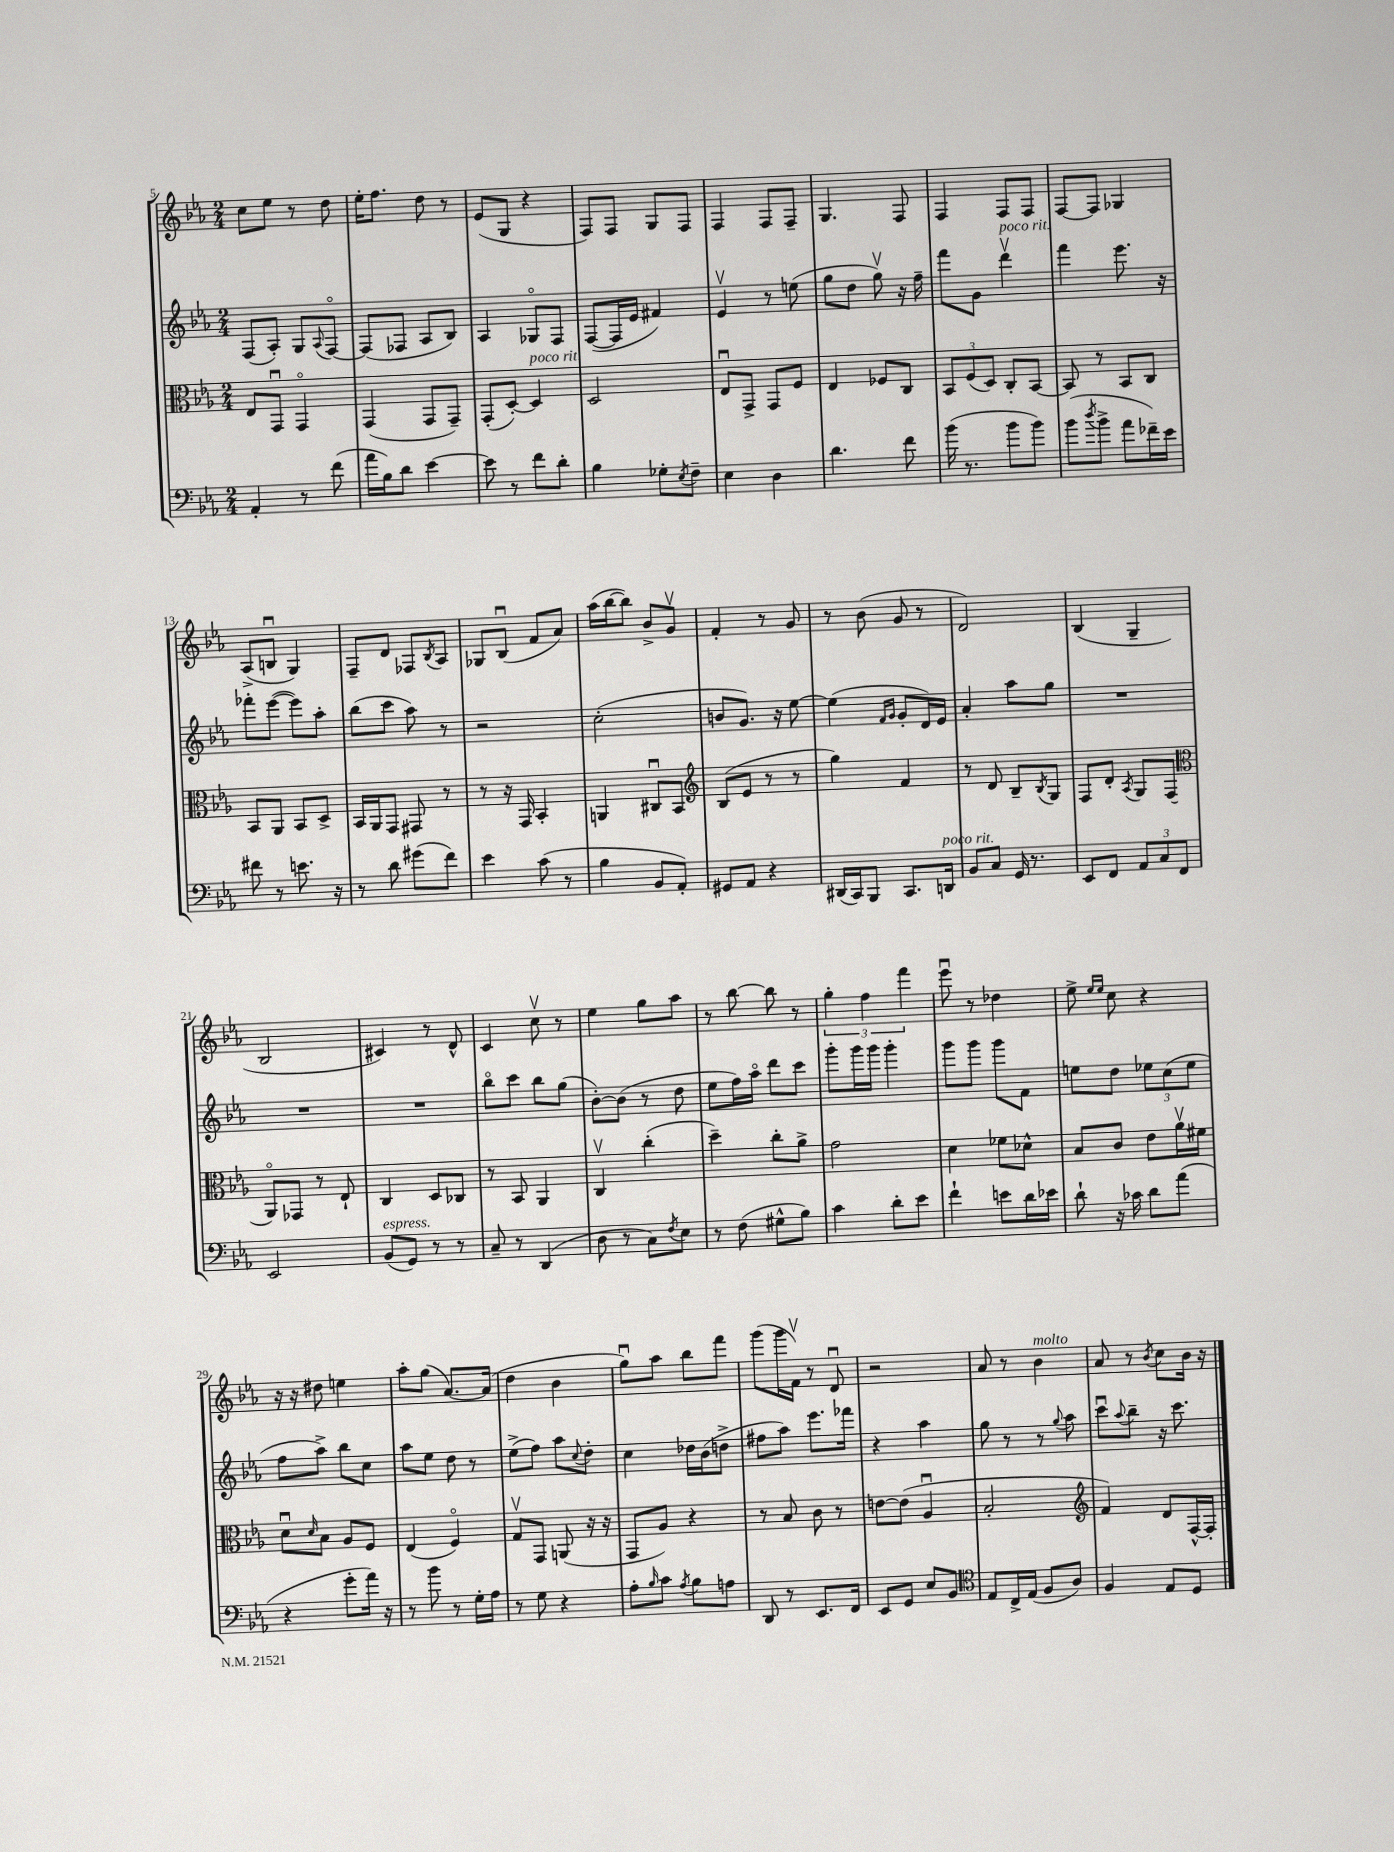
<<
\new StaffGroup <<
\new Staff = "s0" {
    \clef treble \key ees \major \numericTimeSignature \time 2/4
    c''8 ees''8 r8 d''8 |
    ees''16-. f''8. d''8 r8 |
    ees'8( g8 r4 |
    f8) f8 g8 f8 |
    f4 f8 f8-- |
    g4. f8 |
    f4 f8 f8 |
    f8~ f8 ges4 |
    aes8->( b8\downbow g4) |
    f8-- d'8 fes8 \acciaccatura { bes8 } aes8 |
    ges8 bes8\downbow( f'8 aes'8) |
    aes''16( bes''16~ bes''8) bes'8-> g'8\upbow |
    f'4-. r8 g'8 |
    r8 bes'8( g'8 r8 |
    d'2) |
    bes4( g4-- |
    bes2 |
    cis'4) r8 d'8-^ |
    c'4 c''8\upbow r8 |
    ees''4 g''8 aes''8 |
    r8 bes''8~ bes''8 r8 |
    \tuplet 3/2 { g''4-. f''4 f'''4 } |
    ees'''8\downbow r8 des''4 |
    ees''8-> \grace { ees''16 ees''16 } c''8 r4 |
    r16 r16 dis''8 e''4 |
    aes''8-. g''8( aes'8.~) aes'16( |
    d''4 bes'4 |
    g''8\downbow) aes''8 bes''8 f'''8 |
    g'''8( g'''16 f'16\upbow) r8 d'8\downbow |
    r2 |
    aes'8 r8 bes'4^\markup { \italic "molto" } |
    aes'8 r8 \acciaccatura { bes'8 } c''8 bes'16 r16 \bar "|." |
}
\new Staff = "s1" {
    \clef treble \key ees \major \numericTimeSignature \time 2/4
    f8( aes8-.) g8 \appoggiatura { aes8 } f8~\flageolet |
    f8( fes8 aes8 bes8) |
    aes4 ges8\flageolet f8 |
    f8~( f16 ees'16 fis'4) |
    ees'4\upbow r8 e''8( |
    g''8 d''8 g''8\upbow) r16 f''16-- |
    f'''8 g'8 d'''4\upbow^\markup { \italic "poco rit." } |
    f'''4 ees'''8. r16 |
    fes'''8-. ees'''8~( ees'''8) aes''8-. |
    bes''8( c'''8 aes''8) r8 |
    r2 |
    c''2-.( |
    b'8 g'8.) r16 ees''8~ |
    ees''4( \grace { f'16 g'16 } g'8-. d'16) ees'16 |
    aes'4-. aes''8 g''8 |
    R2 |
    R2 |
    R2 |
    bes''8\flageolet c'''8 bes''8 g''8( |
    bes'8~-.) bes'8( r8 d''8 |
    ees''8 f''16) aes''16\flageolet d'''8 c'''8 |
    g'''8-. g'''16 g'''16 g'''4-. |
    g'''8 g'''8 g'''8 f'8 |
    e''8 d''8 \tuplet 3/2 { ees''8 c''8( ees''8 } |
    f''8 aes''8->) bes''8 c''8 |
    aes''8 ees''8 d''8 r8 |
    ees''8->( f''8) aes''8 \appoggiatura { c''8 } d''8-. |
    c''4 des''16 bes'16( d''8-> |
    fis''8 aes''8) ees'''8. fes'''16 |
    r4 aes''4 |
    g''8 r8 r8 \appoggiatura { g''8 } aes''8 |
    c'''8\downbow \appoggiatura { aes''8 } bes''8-- r16 c'''8. \bar "|." |
}
\new Staff = "s2" {
    \clef alto \key ees \major \numericTimeSignature \time 2/4
    ees8 g,8\downbow g,4\flageolet |
    g,4( g,8 g,8--) |
    g,8-.( d8~-.) d4^\markup { \italic "poco rit." } |
    d2 |
    ees8\downbow g,8-> g,8 f8 |
    ees4 fes8 c8 |
    \tuplet 3/2 { bes,8 f8( d8) } c8-. bes,8~ |
    bes,8 r8 bes,8 c8 |
    bes,8 aes,8 bes,8 d8-> |
    bes,16 aes,16 g,8 gis,8 r8 |
    r8 r16 g,16 bes,4-. |
    a,4 cis8\downbow bes,8 |
    \clef treble bes8( ees'8 r8 r8 |
    g''4) f'4 |
    r8 d'8 bes8-- \acciaccatura { bes8 } g8 |
    f8 d'8-. \acciaccatura { aes8 } g8 f8( |
    \clef alto aes,8\flageolet) ges,8 r8 ees8-! |
    c4 d8 ces8 |
    r8 bes,8 aes,4 |
    c4\upbow c''4-.( |
    d''4--) c''8-. aes'8-> |
    g'2 |
    d'4 fes'8 des'8-^ |
    bes8 c'8 ees'8 aes'16\upbow fis'16 |
    d'8\downbow \grace { d'16 } bes8 aes8 f8 |
    ees4( f4\flageolet) |
    g8\upbow g,8 a,8( r16 r16 |
    g,8 aes8) r4 |
    r8 bes8 c'8 r8 |
    e'8~ e'8( aes4\downbow |
    bes2-. |
    \clef treble f'4) d'8 f16~-^ f16-. \bar "|." |
}
\new Staff = "s3" {
    \clef bass \key ees \major \numericTimeSignature \time 2/4
    aes,4-. r8 f'8( |
    aes'16 bes16) d'8 ees'4~ |
    ees'8 r8 f'8 d'8-. |
    bes4 ges8-. \acciaccatura { ees8 } f8-- |
    ees4 d4 |
    d'4. f'8 |
    bes'16( r8. bes'8 bes'8) |
    bes'8( \acciaccatura { d''8 } bes'8-> aes'8 fes'16--) ees'16 |
    fis'8 r8 e'8. r16 |
    r8 d'8 gis'8( f'8) |
    ees'4 c'8( r8 |
    bes4 bes,8 aes,8-.) |
    gis,8 aes,8 r4 |
    dis,16( c,16) bes,,8 c,8. d,16^\markup { \italic "poco rit." } |
    bes,8 c8 g,16 r8. |
    ees,8 f,8 \tuplet 3/2 { aes,8 c8 f,8 } |
    ees,2 |
    bes,8^\markup { \italic "espress." }( g,8) r8 r8 |
    c8-- r8 d,4( |
    d8 r8 c8) \acciaccatura { f8 } ees8 |
    r8 f8( gis8-^ bes8) |
    c'4 d'8-. ees'8 |
    f'4-! e'8 d'16 ees'16 |
    d'8-! r16 ces'16 d'8 aes'8( |
    r4 g'8-. aes'16) r16 |
    r8 bes'8 r8 g16-. aes16 |
    r8 g8 r4 |
    aes8-. \grace { bes16 } c'8 \acciaccatura { aes8 } bes8 a8 |
    d,8 r8 ees,8. f,16 |
    ees,8 g,8 ees8 bes,8 |
    \clef tenor ees8 c16-> ees16( f8 aes8) |
    f4 ees8 d8 \bar "|." |
}
>>
>>
\layout { \context { \Score currentBarNumber = #5 } }
